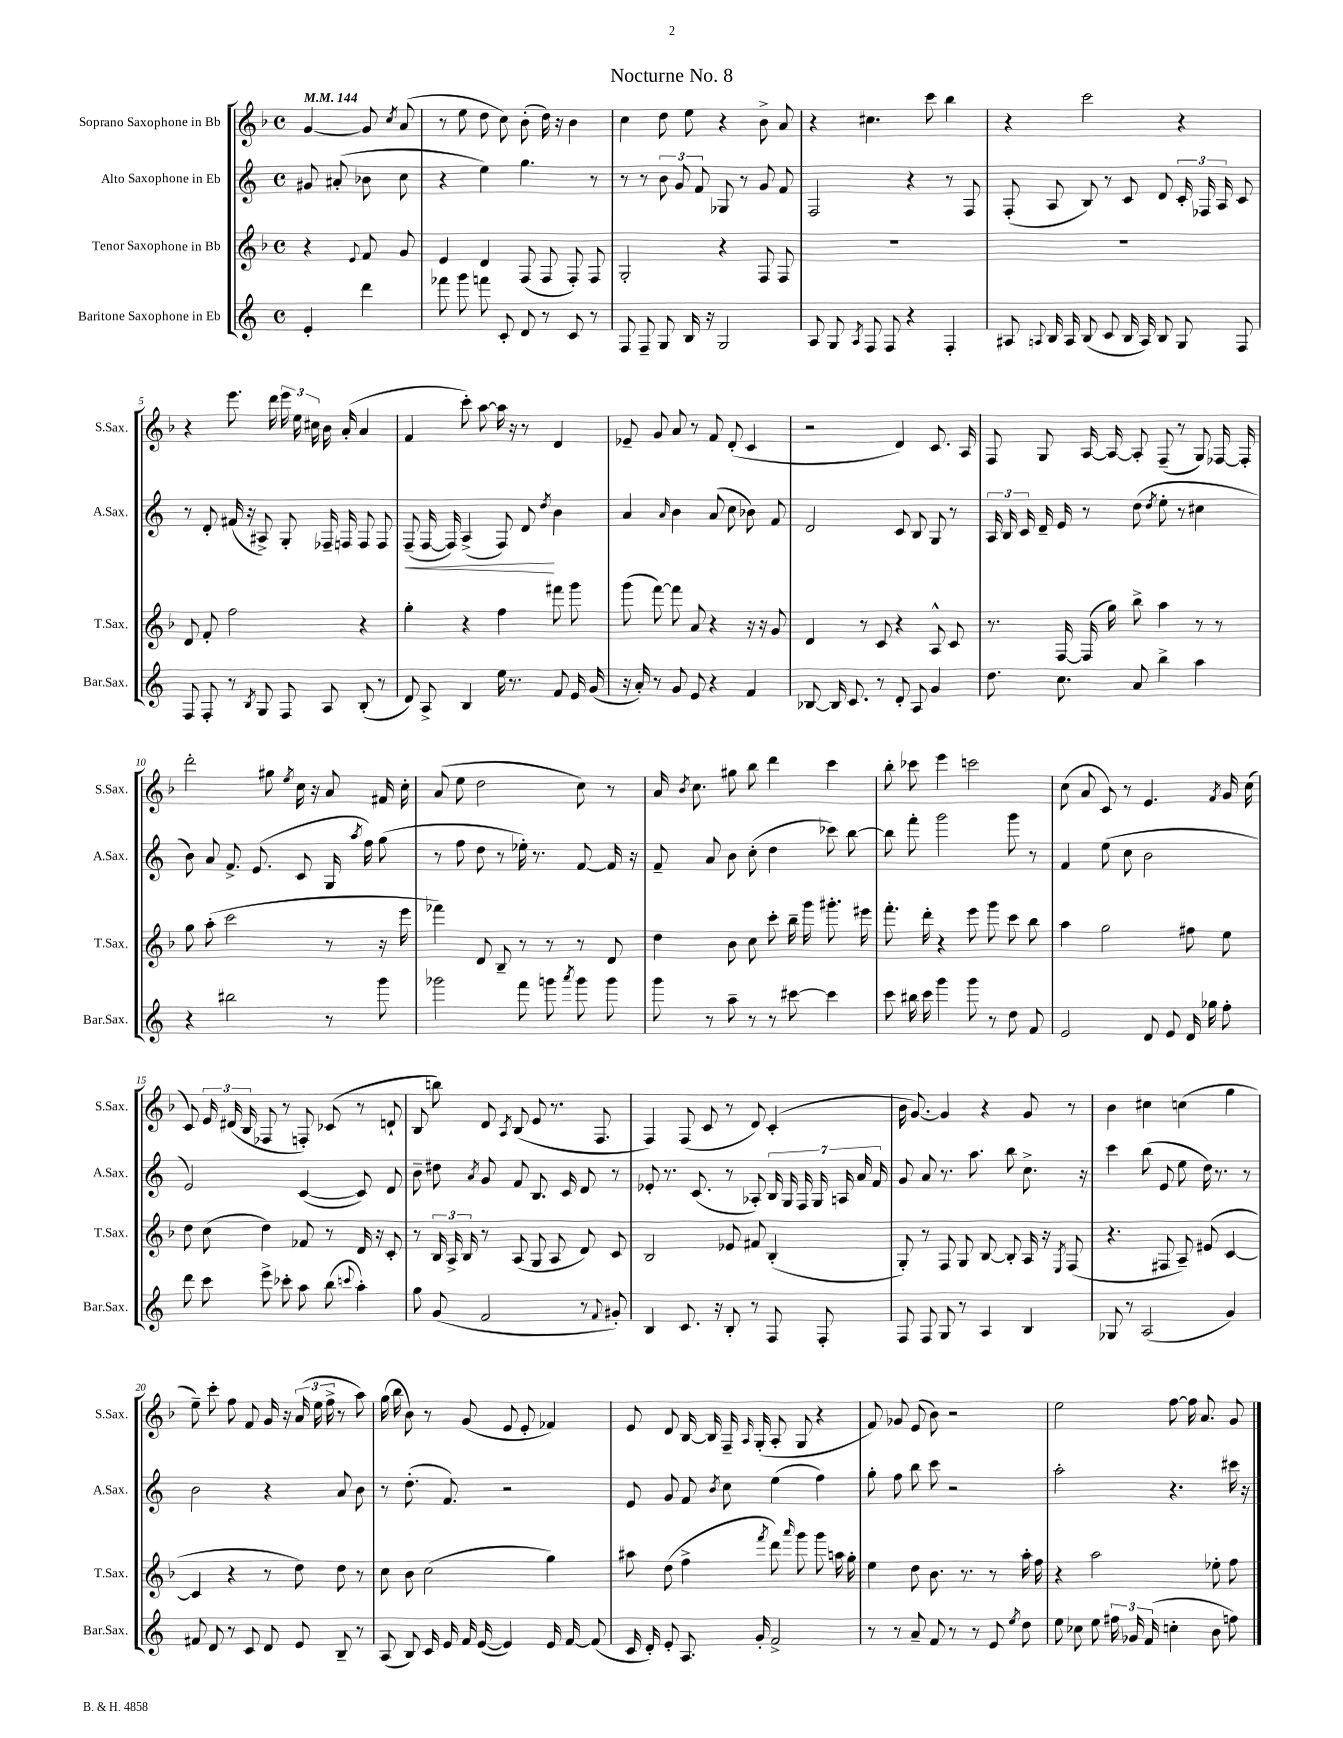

**kern	**kern	**kern	**dynam	**kern
*part4	*part3	*part2	*part2	*part1
*staff4	*staff3	*staff2	*staff2	*staff1
*I"Baritone Saxophone in Eb	*I"Tenor Saxophone in Bb	*I"Alto Saxophone in Eb	*	*I"Soprano Saxophone in Bb
*I'Bar.Sax.	*I'T.Sax.	*I'A.Sax.	*	*I'S.Sax.
*clefG2	*clefG2	*clefG2	*	*clefG2
*k[]	*k[b-]	*k[]	*	*k[b-]
*M4/4	*M4/4	*M4/4	*	*M4/4
*met(c)	*met(c)	*met(c)	*	*met(c)
*MM144	*MM144	*MM144	*	*MM144
=	=	=	=	=
4e'/	4r	8g#X/	.	[4g/
.	.	(8a#X'/	.	.
.	8qqe/	.	.	.
4ddd\	8f/	8b-X\	.	8g/]
.	.	.	.	8qcc/
.	8g/	8cc\	.	(8a/
=1	=1	=1	=1	=1
8fff-X\	4e/	4r	.	8r
8ggg\	.	.	.	8ee\
8fffn\	4d/	4ee\)	.	8dd\
8c'/	.	.	.	8cc\)
8d/	(8F/	4.gg\	.	(8b-'\
8r	8F/	.	.	16dd\)
.	.	.	.	16r
8c/	8F'/)	.	.	4b-\
8r	8F/	8r	.	.
=2	=2	=2	=2	=2
8F/	2G'/	8r	.	4cc\
8F~/	.	8r	.	.
8G/	.	12b\	.	8dd\
.	.	12g/	.	.
16B/	.	.	.	8ee\
.	.	12f/	.	.
16r	.	.	.	.
2G/	4r	8G-X/	.	4r
.	.	8r	.	.
.	8F/	8g/	.	8b-^\
.	8F/	8f/	.	8a/
=3	=3	=3	=3	=3
8A/	1r	2F/	.	4r
8G/	.	.	.	.
8qA/	.	.	.	.
8F/	.	.	.	4.cc#X\
8F/	.	.	.	.
4r	.	4r	.	.
.	.	.	.	8ccc\
4F'/	.	8r	.	4bb-\
.	.	8F/	.	.
=4	=4	=4	=4	=4
8A#X/	1r	(8F'/	.	4r
8qqAn/	.	.	.	.
16B/	.	8A/	.	.
16A/	.	.	.	.
(8B/	.	8B/)	.	2ccc\
8c/	.	8r	.	.
16B/	.	8c/	.	.
16A/)	.	.	.	.
8B/	.	8d/	.	.
8G/	.	24c'/	.	4r
.	.	24F-X/	.	.
.	.	24A/	.	.
8F/	.	8c/	.	.
!!LO:LB:g=z
=5	=5	=5	=5	=5
8F/	8d/	8r	.	4r
8F'/	8f'/	8d'/	.	.
8r	2ff\	(16f#X/	.	8.eee\
.	.	16r	.	.
8qB/	.	.	.	.
8G/	.	8A#X^/)	.	.
.	.	.	.	16ddd\
8F/	.	8G'/	.	24eee\
.	.	.	.	24ee\
.	.	.	.	24cc#X\
8A/	.	16F-X~/	.	16b-\
.	.	16Fn/	.	(16a'/
(8B'/	4r	8F/	.	4a/
8r	.	8F/	.	.
=6	=6	=6	=6	=6
!	!	!	!LO:HP:b	!
8d/)	4gg'\	(8F~/	<	4f/
8A^/	.	[16F/	.	.
.	.	16F/])	.	.
4B/	4r	(4A^/	.	8ccc'\)
.	.	.	.	[8aa\
16ee\	4ff\	8F/)	.	16aa\]
8.r	.	.	.	16r
.	.	8d/	.	8r
.	.	8qdd/	.	.
8f/	8fff#X\	4b\	[	4d/
16e/	8ggg\	.	.	.
(16g/	.	.	.	.
=7	=7	=7	=7	=7
16r	(8ggg\	4a/	.	8e-X~/
16a'/)	.	.	.	.
8r	[8fff\)	.	.	8g/
.	.	16qqa/	.	.
8g/	8fff\]	4b\	.	8a/
8e/	8a/	.	.	8r
4r	4r	(8a/	.	8f/
.	.	8cc\	.	(8d'/
4f/	16r	8b-X\)	.	4c/
.	16r	.	.	.
.	8g/	8f/	.	.
=8	=8	=8	=8	=8
[8B-X/	4d/	2d/	.	2r
16B-/]	.	.	.	.
8.c/	.	.	.	.
.	8r	.	.	.
8r	8c/	.	.	.
8d'/	4r	8c/	.	4d/)
8A/	.	8B/	.	.
4g/	8A^^/	8G/	.	8.c/
.	8c/	8r	.	.
.	.	.	.	16A/
=9	=9	=9	=9	=9
8.dd\	8.r	24A/	.	8F/
.	.	24B/	.	.
.	.	24c/	.	.
.	.	16d~/	.	8G/
8.cc\	[16F/	16e/	.	.
.	(16F/]	8r	.	[16A/
.	16gg\)	.	.	16A/_
8a/	8bb-^\	(8dd\	.	8A'/]
.	.	8qdd/	.	.
4bb^\	4aa\	8ee'\	.	(8F~/
.	.	8r	.	8r
4aa\	8r	4cc#X\	.	8G/)
.	8r	.	.	[16F-X/
.	.	.	.	16F-'/]
!!LO:LB:g=z
=10	=10	=10	=10	=10
4r	8gg\	8b\)	.	2ddd'\
.	(8aa'\	8a/	.	.
2bb#X\	2ccc\	8.f^/	.	.
.	.	(8.e/	.	.
.	.	.	.	8gg#X\
.	.	.	.	8qee/
.	.	8c/	.	16cc\
.	.	.	.	16r
8r	8r	16G/	.	8a/
.	.	8qaa/	.	.
.	.	16ff\)	.	.
8ggg\	16r	(8gg\	.	16f#X/
.	16eee\	.	.	16cc'\
=11	=11	=11	=11	=11
2ggg-X\	4fff-X\)	8r	.	(8a/
.	.	8ff\	.	8ee\
.	8d/	8dd\	.	2dd\
.	8B-~/	8r	.	.
8fff\	8r	16ee-X'\)	.	.
.	.	8.r	.	.
8gggn\	8r	.	.	.
8qaaa/	.	.	.	.
8ggg\	8r	[8f/	.	8cc\)
8ggg\	8d/	16f/]	.	8r
.	.	16r	.	.
=12	=12	=12	=12	=12
8ggg\	4dd\	8f~/	.	16a/
.	.	.	.	8qb-/
.	.	.	.	8.cc\
8r	.	8a/	.	.
8aa~\	8b-\	8b\	.	8gg#X\
8r	8cc\	(8cc'\	.	8bb-\
8r	8ccc'\	4dd\	.	4ddd\
[8ccc#X\	16bb-~\	.	.	.
.	16ggg\	.	.	.
4ccc#\]	8.ggg#X'\	8ccc-X\)	.	4ccc\
.	.	[8bb\	.	.
.	16eee#X\	.	.	.
=13	=13	=13	=13	=13
8ccc\	8.fff'\	8bb\]	.	8bb-'\
16bb#X\	.	8fff'\	.	8ccc-X\
16ccc\	16ddd'\	.	.	.
4ggg\	4r	2ggg\	.	4eee\
8ggg\	8eee\	.	.	2cccn\
8r	8ggg\	.	.	.
8dd\	8ccc\	8ggg\	.	.
8f/	8bb-\	8r	.	.
=14	=14	=14	=14	=14
2e/	4aa\	4f/	.	(8cc\
.	.	.	.	8a/
.	2gg\	(8ee\	.	8c/)
.	.	8cc\	.	8r
8d/	.	2b\	.	4.e/
8e/	.	.	.	.
16d/	8ff#X\	.	.	.
16gg-X\	.	.	.	.
.	.	.	.	8qf/
8ff'\	8ee\	.	.	16g/
.	.	.	.	(16cc\
!!LO:LB:g=z
=15	=15	=15	=15	=15
8ddd\	8dd\	2e/)	.	8c/)
8ccc\	(8cc\	.	.	24e/
.	.	.	.	(24d#X/
.	.	.	.	24B-/
8eee^\	4dd\)	.	.	8F-X/
8ccc-X'\	.	.	.	8r
8aa\	8f-X/	([4c/	.	8Fn'/)
(8bb\	8r	.	.	(8c-X/
8qqcccn/	.	.	.	.
4aa'\)	16d/	8c/])	.	8r
.	16r	.	.	.
.	8c'/	8d/	.	8dn`/
=16	=16	=16	=16	=16
8gg\	8r	8b~\	.	8B-/
(8g/	24B-/	8dd#X\	.	8bbn\)
.	24A^/	.	.	.
.	24B-/	.	.	.
.	.	8qa/	.	.
2f/	8r	8g/	.	8d/
.	.	.	.	8qA/
.	(8A/	8f/	.	(8B-/
.	8G/	8.B/	.	8e/
.	8A/	.	.	8.r
.	.	16c/	.	.
8r	8d/)	8d/	.	.
.	.	.	.	8.F/
8qqf/	.	.	.	.
8g#X'/)	8c/	8r	.	.
=17	=17	=17	=17	=17
4B/	2B-/	8e-X'/	.	4F/)
.	.	8.r	.	.
8.c/	.	.	.	(8F/
.	.	(8.c/	.	.
.	.	.	.	8c/
16r	.	.	.	.
8B'/	8e-X/	8r	.	8r
8r	8f#X/	8A-X'/)	.	8d/)
8F/	(4B-'/	28B/	.	(4c'/
.	.	28G/	.	.
.	.	28F/	.	.
.	.	28G/	.	.
8F'/	.	.	.	.
.	.	28An/	.	.
.	.	28a/	.	.
.	.	28f/	.	.
=18	=18	=18	=18	=18
8F/	8G'/)	8g/	.	16b-\
.	.	.	.	[8.g/)
8F/	8r	8a/	.	.
8G/	8F/	8.r	.	4g/]
8r	8G/	.	.	.
.	.	8.aa\	.	.
4A/	[8B-/	.	.	4r
.	8B-'/]	8bb\	.	.
4B/	16A/	8.cc^\	.	8g/
.	16r	.	.	.
.	8qE/	.	.	.
.	(8F/	.	.	8r
.	.	16r	.	.
=19	=19	=19	=19	=19
8G-X/	4.r	4ccc\	.	4b-\
8r	.	.	.	.
(2A/	.	(8bb\	.	4cc#X\
.	8F#X/	8e/	.	.
.	8A~/)	8ee\	.	(4ccn\
.	(8e#X/	16dd\)	.	.
.	.	8.r	.	.
4g/)	[4c/	.	.	4gg\
.	.	8r	.	.
!!LO:LB:g=z
=20	=20	=20	=20	=20
8f#X/	4c/]	2b\	.	8ee~\)
8d/	.	.	.	8ccc'\
8r	4r	.	.	8ff\
8c/	.	.	.	8f/
8d/	8r	4r	.	16g/
.	.	.	.	16r
8e/	8dd\)	.	.	(24a/
.	.	.	.	24ee\
.	.	.	.	24ff^\
8B~/	8dd\	8a/	.	8r
8r	8r	8b\	.	8aa\)
=21	=21	=21	=21	=21
(8A/	8cc\	8r	.	(16gg\
.	.	.	.	16bb-\
8B/)	8b-\	(8.dd'\	.	8b-\)
16c/	(2cc\	.	.	8r
16e/	.	8.f/)	.	.
16f/	.	.	.	(8g/
([16e/	.	.	.	.
4e/])	.	2r	.	8e/
.	.	.	.	8e'/
16e/	4gg\)	.	.	4f-X/)
[16f/	.	.	.	.
(8f/]	.	.	.	.
=22	=22	=22	=22	=22
16c/	8aa#X\	8e/	.	8e/
16d'/)	.	.	.	.
8e'/	(8dd\	8g/	.	8d/
8.A/	4ff^\	8f/	.	[16B-/
.	.	.	.	16B-/]
.	.	8qb/	.	.
.	.	8cc\	.	16F~/
.	.	.	.	16qqA/
16g'/	.	.	.	(16G'/
.	8qfff/	.	.	.
2f^/	8ddd\)	(4ee\	.	8A'/
.	16qqaaa/	.	.	.
.	8ggg\	.	.	8G/
.	8ggg\	4ff\)	.	4r
.	16aan\	.	.	.
.	16gg'\	.	.	.
=23	=23	=23	=23	=23
8r	4ee\	8gg'\	.	8f/)
8r	.	8ff\	.	8g-X/
8a~/	8dd\	8bb\	.	(8e/
8f/	8.b-\	8ccc\	.	8b-\)
8r	.	2r	.	2r
.	8.r	.	.	.
8r	.	.	.	.
8e/	8r	.	.	.
8qee/	.	.	.	.
8dd\	16aa'\	.	.	.
.	16ff\	.	.	.
=24	=24	=24	=24	=24
8ee\	4r	2aa'\	.	2ee\
8cc-X\	.	.	.	.
8ee\	2aa\	.	.	.
24ff#X\	.	.	.	.
24g-X/	.	.	.	.
(24f/	.	.	.	.
4ccn'\	.	4.r	.	[8ff\
.	.	.	.	16ff\]
.	.	.	.	8.a/
8b\	8ee-X'\	.	.	.
8ffn\)	8ff\	16ccc#X\	.	8g/
.	.	16r	.	.
==	==	==	==	==
*-	*-	*-	*-	*-
